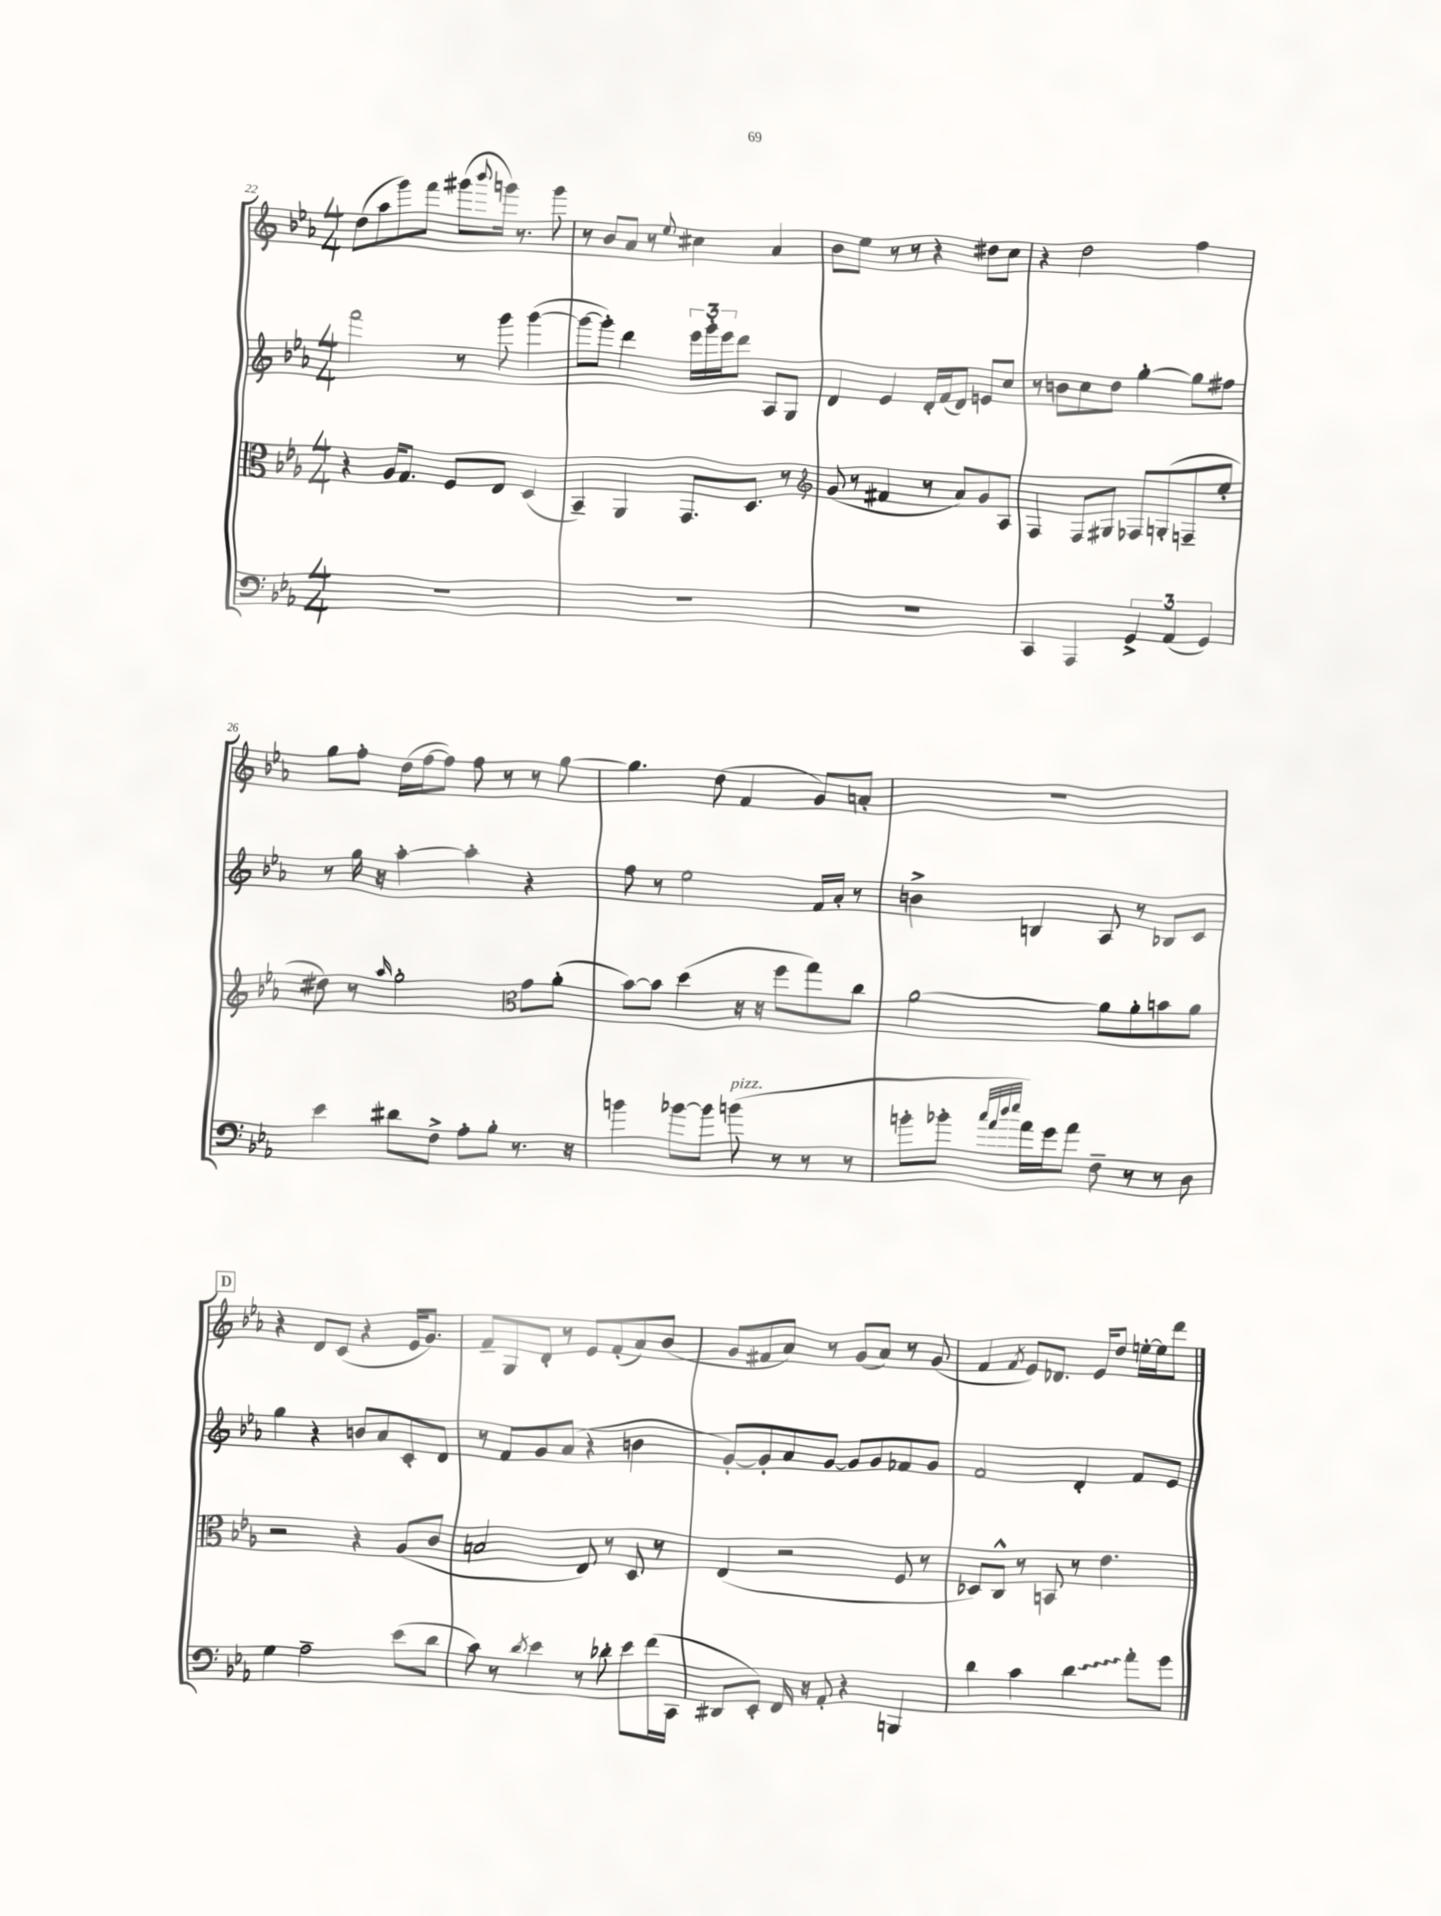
<<
\new StaffGroup <<
\new Staff = "s0" {
    \clef treble \key ees \major \numericTimeSignature \time 4/4
    d''8( aes''8 g'''8) f'''8 gis'''8( \appoggiatura { bes'''8 } g'''16) r8. g'''8 |
    r8 bes'8 aes'8 r8 \appoggiatura { ees''8 } cis''4 aes'4 |
    bes'8 ees''8 r8 r8 r4 dis''8 c''8 |
    r4 d''2 f''4 |
    g''8 f''8-. d''16( f''16~ f''8) f''8 r8 r8 g''8~ |
    g''4. d''8( f'4 g'8) a'8-. |
    R1 |
    \mark \markup { \box "D" } r4 d'8 c'8( r4 ees'16 g'8.) |
    f'8-- g8 d'8-. r8 ees'8 f'8-.( aes'8) bes'8( |
    g'8 fis'8 aes'8) r8 g'8( aes'8) r8 g'8( |
    f'4 \acciaccatura { f'8 } ees'8) des'8. ees'16 d''8 e''16~-. e''16 d'''8 \bar "|." |
}
\new Staff = "s1" {
    \clef treble \key ees \major \numericTimeSignature \time 4/4
    f'''2 r8 g'''8 g'''4~( |
    g'''8~ g'''8-.) d'''4 \tuplet 3/2 { ees'''16 g'''16-. ees'''16 } d'''8 aes8 g8 |
    d'4 ees'4 d'16-. f'16( d'8) e'8 c''8 |
    r8 b'8 c''8 d''8 g''4~-. g''8 fis''8 |
    r8 g''16 r16 aes''4~-. aes''4-. r4 |
    f''8 r8 ees''2 f'16 aes'16-. r8 |
    b'4-> b4 aes8 r8 bes8 c'8 |
    \mark \markup { \box "D" } g''4 r4 b'8 aes'8 c'8-. d'8 |
    r8 f'8 g'8 aes'8( r4 b'4 |
    g'8~-.) g'8-. aes'8 g'8~ g'8 g'8 fes'8 g'8 |
    f'2 d'4-. f'8 ees'8 \bar "|." |
}
\new Staff = "s2" {
    \clef alto \key ees \major \numericTimeSignature \time 4/4
    r4 aes16 g8. f8 ees8 d4( |
    bes,4--) aes,4 g,8. d8. r8 |
    \clef treble g'8( r8 fis'4 r8 aes'8) g'8 aes8 |
    f4 f8 gis8 fes8 g8-.( f8-- ees''8-. |
    dis''8) r8 \grace { aes''16 } g''2-. \clef alto g'8 aes'8-.( |
    bes'8~) bes'8 d''4( r16 r16 f''8 g''8) c''8 |
    aes'2~ aes'8 aes'8-. b'8 aes'8 |
    \mark \markup { \box "D" } r2 r4 aes8( c'8 |
    b2 ees8) r8 d8 r8 |
    ees4( r2 f8 r8 |
    des8) c8-^ r8 b,8 r8 ees'4. \bar "|." |
}
\new Staff = "s3" {
    \clef bass \key ees \major \numericTimeSignature \time 4/4
    R1 |
    R1 |
    R1 |
    c,4 aes,,4 \tuplet 3/2 { g,4-> aes,4( g,4) } |
    ees'4 dis'8 f8-> aes8-. bes8-. r8. r16 |
    b'4 bes'8~ bes'8 b'8^\markup { \italic "pizz." }( r8 r8 r8 |
    b'8-. bes'8-. \grace { c''32 aes'32 d''32 ees''32 } aes'16) g'16 aes'8 f8-- r8 r8 d8 |
    \mark \markup { \box "D" } g4 aes2-- ees'8( d'8 |
    c'8) r8 \acciaccatura { d'8 } ees'4 r8 des'8-. ees'8 f'16( c,16 |
    dis,8 ees,8-.) f,16 r16 aes,8-. r4 b,,4 |
    d'4 c'4 \once \override Glissando.style = #'zigzag d'4\glissando aes'8-. g'8 \bar "|." |
}
>>
>>
\layout { \context { \Score currentBarNumber = #22 } }
